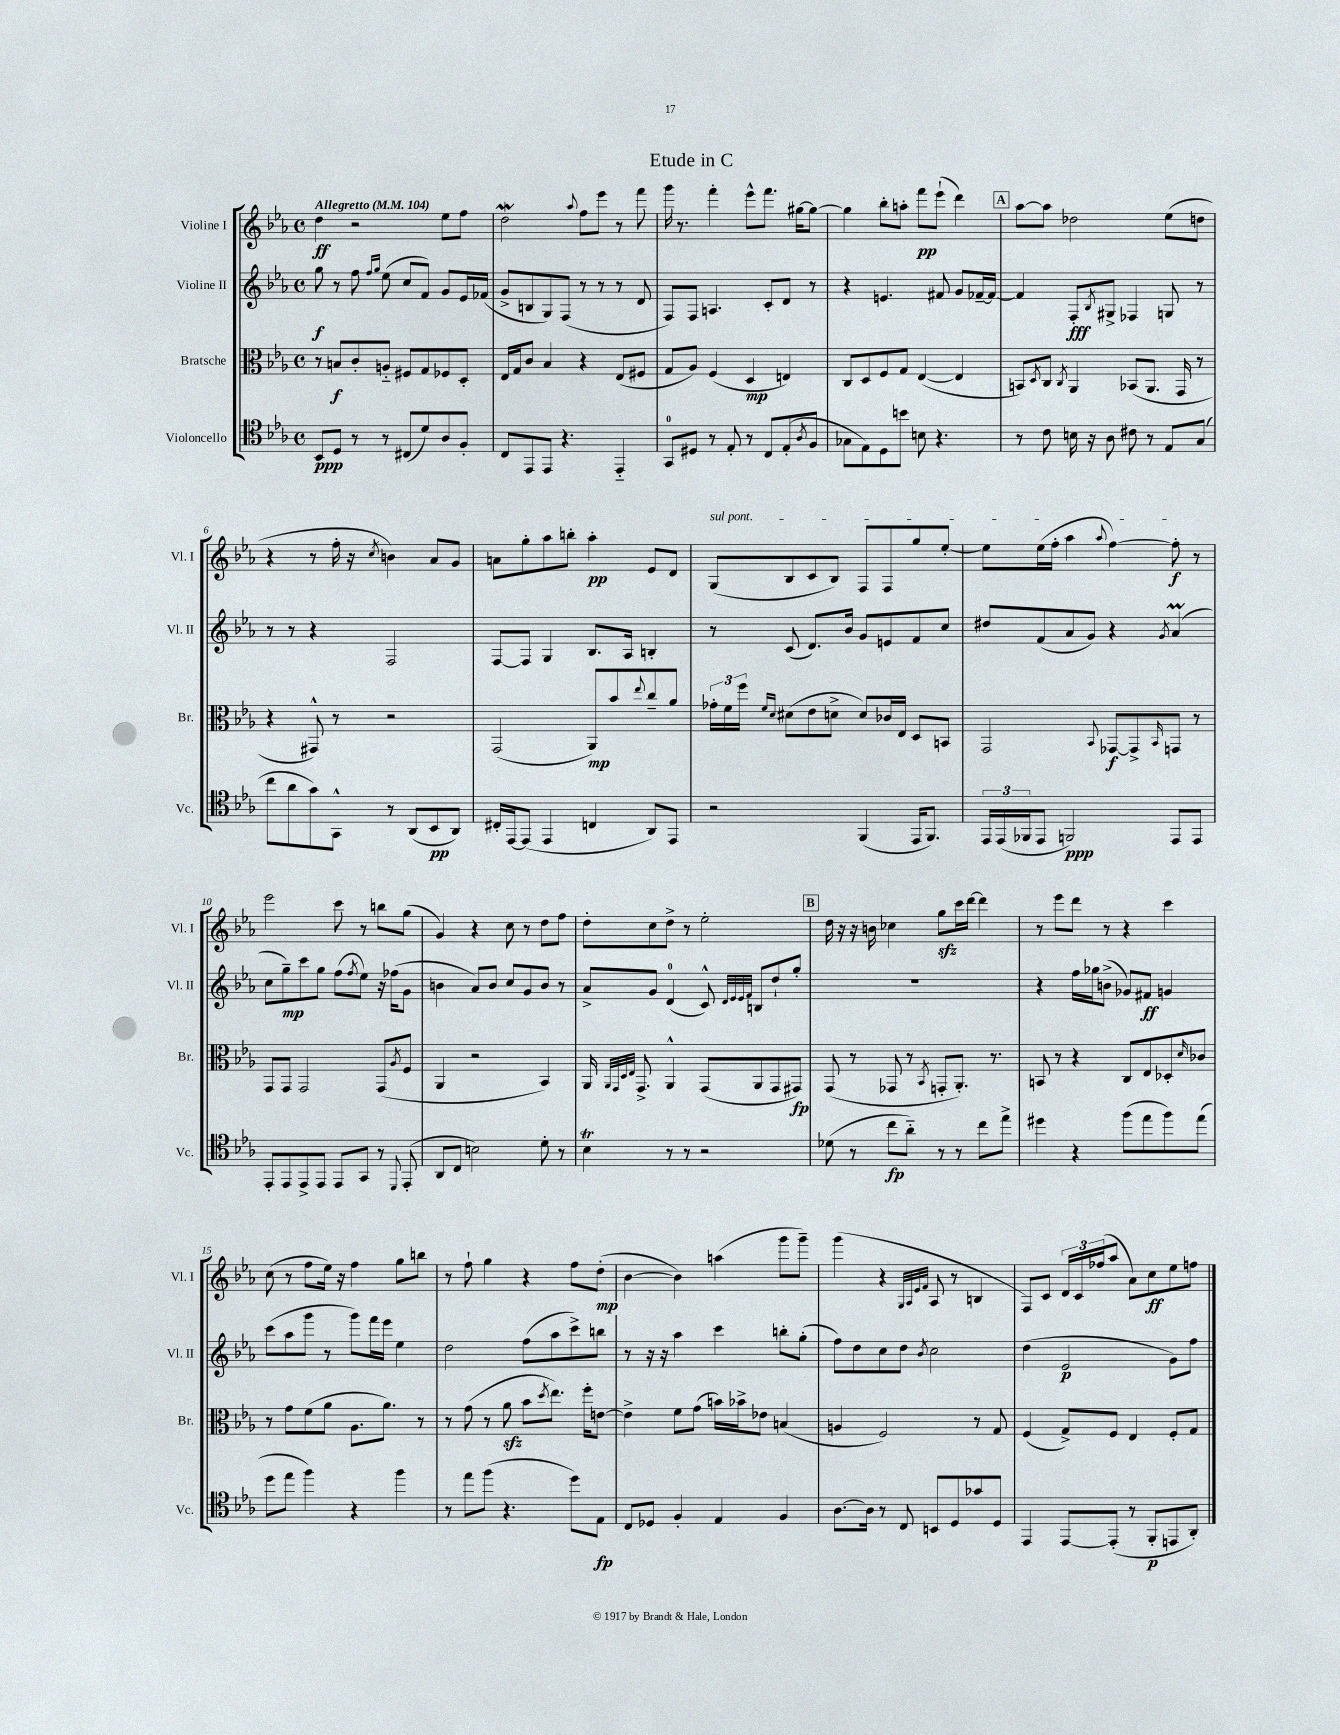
\header { title = "Etude in C" }
<<
\new StaffGroup <<
\new Staff = "s0" \with { instrumentName = "Violine I" shortInstrumentName = "Vl. I" } {
    \clef treble \key ees \major \defaultTimeSignature \time 4/4 \tempo "Allegretto" 4 = 104
    d''4\ff r2 ees''8 f''8 |
    d''2\mordent \appoggiatura { aes''8 } f''8 ees'''8 r8 f'''8 |
    g'''16 r8. f'''4-. ees'''8-^ f'''8. gis''16~ gis''8~ |
    gis''4 bes''8-. a''8-. f'''8\pp ees'''8-!( d'''4) |
    \mark \markup { \box "A" } aes''8~ aes''8 des''2 ees''8( d''8 |
    r4 r8 f''16-. r16 \acciaccatura { c''8 } b'4) aes'8 g'8 |
    a'8 g''8-. aes''8 b''8-. aes''4-.\pp ees'8 d'8 |
    \once \override TextSpanner.bound-details.left.text = \markup { \italic "sul pont." } g8\startTextSpan( bes8 c'8 bes8) f8 f8 g''8 ees''8~-. |
    ees''8 ees''16( f''16-. aes''4 \appoggiatura { aes''8 } f''4~) f''8-.\f\stopTextSpan r8 |
    ees'''2 c'''8 r8 b''8 g''8( |
    g'4) r4 c''8 r8 d''8 f''8 |
    d''8-. c''8 d''8-> r8 ees''2-. |
    \mark \markup { \box "B" } d''16 r16 r16 b'16 ces''4 g''8\sfz c'''16 d'''16~ d'''4 |
    r8 ees'''8 d'''8 r8 r4 c'''4 |
    c''8( r8 f''8 ees''16) r16 f''4 g''8 b''8 |
    r8 f''8-! g''4 r4 f''8 d''8-.\mp( |
    bes'4~ bes'4) a''4( g'''8 g'''8--) |
    g'''4( r4 \grace { g32 aes32 ees'32 f'32 } aes8 r8 b4 |
    f8) c'8 \tuplet 3/2 { d'16 c'16 fes''16( } aes''8 aes'8) c''8\ff ees''8 f''8 \bar "|." |
}
\new Staff = "s1" \with { instrumentName = "Violine II" shortInstrumentName = "Vl. II" } {
    \clef treble \key ees \major \defaultTimeSignature \time 4/4
    g''8\f r8 f''8 \grace { f''16 g''16 } ees''8( c''8 f'8) g'8 ees'16 fes'16( |
    g'8-> b8 g8) f8( r8 r8 r8 d'8 |
    f8) f8 a4. c'8-. d'8 r8 |
    r4 e'4. fis'8 g'8 fes'16~-- fes'16~ |
    \mark \markup { \box "A" } fes'4 f8-.\fff \acciaccatura { bes8 } gis8-> fes4 g8 r8 |
    r8 r8 r4 f2 |
    f8~ f8 g4 bes8. aes16 b4-. |
    r8 c'8( d'8.) bes'16 g'8 e'8 f'8 c''8 |
    dis''8 f'8( aes'8 g'8) r4 \acciaccatura { g'8 } aes'4\prall( |
    c''8 g''8--\mp) c'''8 g''8 f''8( \acciaccatura { f''8 } ees''8) r16 fes''16( g'8 |
    b'4 aes'8) b'8 c''8 g'8 b'8 r8 |
    aes'8-> g'8 d'4-0( c'8-^) \grace { d'32 ees'32 ees'32 f'32 } b8 d''8-! g''8-. |
    \mark \markup { \box "B" } R1 |
    r4 f''16 ges''16 b'8->( ges'8) fis'8\ff g'4 |
    c'''8( aes''8 g'''8 r8 g'''8) f'''16 ees'''16 ees''4 |
    d''2 f''8( aes''8 c'''8->) b''8 |
    r8 r16 r16 aes''4 c'''4 b''8-. g''8-.( |
    f''8) d''8 c''8 d''8 \acciaccatura { bes'8 } c''2 |
    d''4( ees'2\p g'8) f''8 \bar "|." |
}
\new Staff = "s2" \with { instrumentName = "Bratsche" shortInstrumentName = "Br." } {
    \clef alto \key ees \major \defaultTimeSignature \time 4/4
    r8 b8\f c'8-. a8-_ fis8 g8 fes8 d8-. |
    ees16 g16 c'8 bes4 r4 ees8( fis8 |
    g8 aes8) f4( d4\mp e4) |
    c8 d8 f8 g8 ees4~( ees4 |
    \mark \markup { \box "A" } b,8) \acciaccatura { d8 } c8 \acciaccatura { c8 } aes,4 bes,8( aes,8. g,16 r8 |
    r4 gis,8-^) r8 r2 |
    g,2( aes,8\mp) bes'8 \appoggiatura { ees''8 } c''8-- aes'8 |
    \tuplet 3/2 { ges'16-. f'16 f''16 } \grace { f'16 d'16 } dis'8( ees'8 d'8-> d'8) ces'16 ees16 d8 b,8 |
    g,2 \appoggiatura { bes,8 } ges,8~\f ges,8-> \grace { bes,16 } g,8 r8 |
    g,8 g,8 g,2 g,8( \acciaccatura { aes8 } f8 |
    aes,4 r2 bes,4) |
    aes,16 \grace { aes,32 g,32 d32 ees32 } g,8.-> aes,4-^ g,8( aes,8 g,8 gis,8\fp) |
    \mark \markup { \box "B" } g,8( r8 ges,8 r8 \acciaccatura { bes,8 } g,8-. aes,8.-.) r8. |
    b,8 r8 r4 c8 ees8 des8-. \grace { d'16 } ces'8 |
    r8 g'8 f'8( aes'8 aes8. aes'8.) r8 |
    r8 g'8( r8 aes'8\sfz bes'8 \acciaccatura { d''8 } ees''8.) f''16-. e'8~ |
    e'4-> f'8 g'8( b'16) bes'16-> ees'8 b4( |
    a4 f2) r8 g8 |
    f4( g8->) f8 ees4 f8-. g8 \bar "|." |
}
\new Staff = "s3" \with { instrumentName = "Violoncello" shortInstrumentName = "Vc." } {
    \clef tenor \key ees \major \defaultTimeSignature \time 4/4
    bes,8\ppp d8 r8 r8 cis8( d'8) aes8 f8-. |
    c8 ees,8 ees,8 r4. ees,4-_ |
    g,8-0 dis8 r8 ees8-. r8 c8 ees8-.( \acciaccatura { aes8 } f8 |
    ges8 ees8) d8 b'8 b8 r4. |
    \mark \markup { \box "A" } r8 c'8 b16 r16 aes8 cis'8 r8 ees8 g8( |
    c''8 aes'8 g'8) g,8-^ r8 aes,8( bes,8\pp aes,8) |
    cis16-. ees,16~ ees,8( ees,4 c4 aes,8) ees,8 |
    r2 f,4( ees,16 f,8.) |
    \tuplet 3/2 { ees,16 ees,16( fes,16 } ees,8 f,2\ppp) ees,8 ees,8 |
    ees,8-. ees,8 ees,8-> ees,8 ees,8 g,8 r8 \appoggiatura { d,8 } ees,8-.( |
    aes,8 c8 b2) d'8-. r8 |
    bes4\trill r8 r8 r2 |
    \mark \markup { \box "B" } des'8( r8 c''8\fp aes'8-_) r8 r8 c''8 ees''8-> |
    dis''4 r4 f''8( ees''8 f''8) ees''8( |
    d''8 ees''8 f''4) r4 f''4 |
    r8 ees''8 f''8( r4. d''8) ees8\fp |
    c8 des8 f4-. ees4 f4 |
    aes8.~ aes16 r8 c8 b,8 d8 ges'8 d8 |
    ees,4 ees,8~ ees,8-.( r8 f,8-.\p e,8 aes,8-.) \bar "|." |
}
>>
>>
